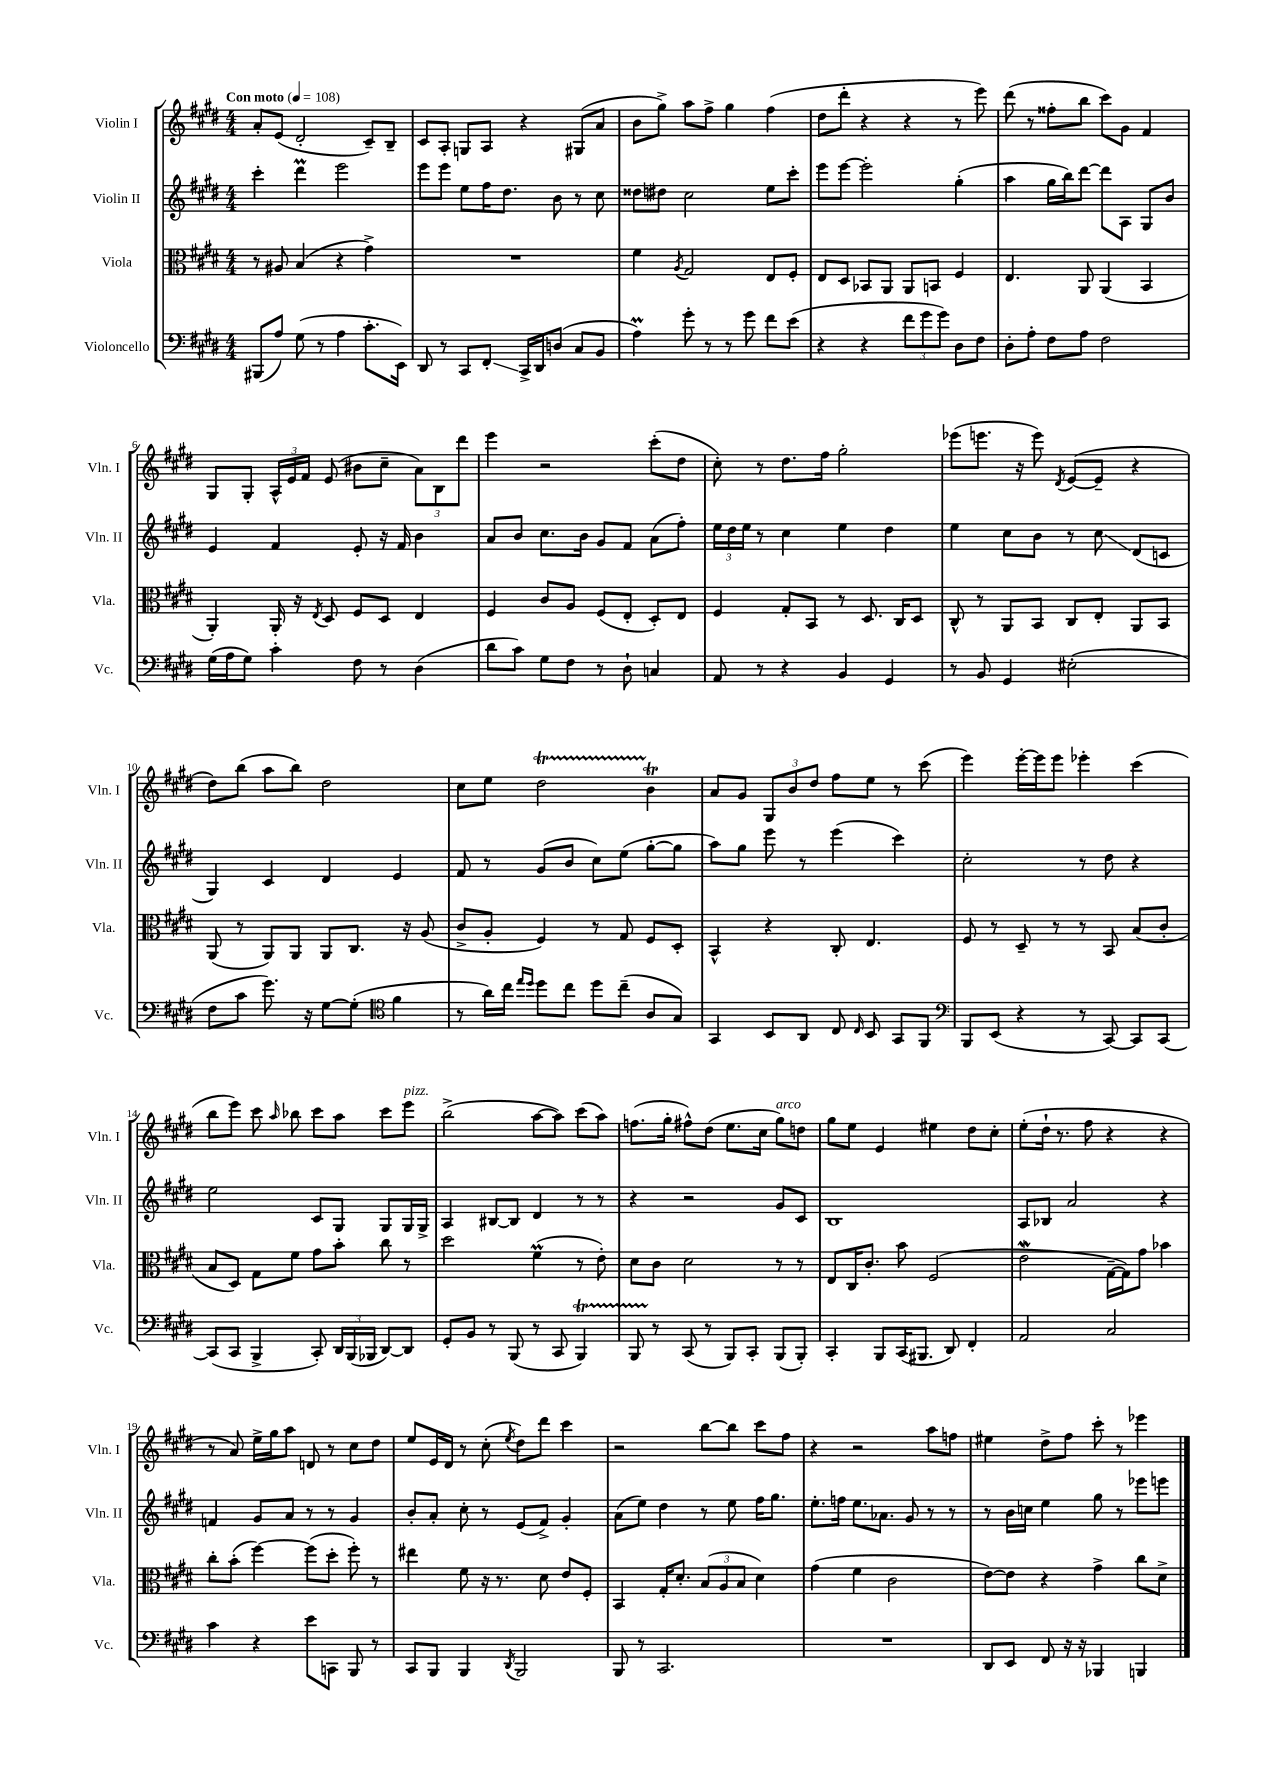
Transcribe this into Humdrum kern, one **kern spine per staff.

**kern	**kern	**kern	**kern
*staff4	*staff3	*staff2	*staff1
*clefF4	*clefC3	*clefG2	*clefG2
*k[f#c#g#d#]	*k[f#c#g#d#]	*k[f#c#g#d#]	*k[f#c#g#d#]
*M4/4	*M4/4	*M4/4	*M4/4
*MM108	*MM108	*MM108	*MM108
(8BBB#	8r	4ccc#'	8a'
8A)	8A#	.	(8e
(8G#	(4B	4ddd#	2d#'
8r	.	.	.
4A	4r	2eee	.
8.c#'	4g#^)	.	8c#~)
.	.	.	8B~
16EE)	.	.	.
=	=	=	=
8DD#	1r	8eee	8c#
8r	.	8eee	8A'
8CC#	.	8ee	8G
8FF#'	.	16ff#	8A
.	.	8.dd#	.
16CC#^	.	.	4r
16DD#	.	.	.
(8D	.	8b	.
8C#	.	8r	(8G#
8BB	.	8cc#	8a
=	=	=	=
4A)	4f#	8dd##	8b
.	.	8dd#	8gg#^)
.	8qA	.	.
8g#'	2G#	2cc#	8aa
8r	.	.	8ff#^
8r	.	.	4gg#
8g#	.	.	.
8f#	8E	8ee	(4ff#
(8e	8F#'	8ccc#'	.
=	=	=	=
4r	8E	8eee	8dd#
.	8D#	[8eee	8ddd#'
4r	8BB-	2eee']	4r
.	8AA	.	.
12f#	8AA	.	4r
12g#	.	.	.
.	8BB	.	.
12g#)	.	.	.
8D#	4F#	(4gg#'	8r
8F#	.	.	8eee)
=	=	=	=
8D#'	4.E	4aa	(8ddd#
8A'	.	.	8r
8F#	.	16gg#	8ff##'
.	.	16bb)	.
8A	8AA	[8ddd#	8bb
2F#	(4AA	8ddd#]	8ccc#)
.	.	8A	8g#
.	4BB	8G#	4f#
.	.	8b	.
=	=	=	=
(16G#	4AA')	4e	8G#
16A	.	.	.
8G#)	.	.	8G#'
4c#'	16AA'	4f#	24A^^
.	.	.	24e
.	16r	.	.
.	.	.	24f#
.	8qE	.	.
.	8D#	.	(8e
8F#	8F#	8e'	8b#
8r	8D#	16r	8cc#~
.	.	16f#	.
(4D#	4E	4b	12a)
.	.	.	12B
.	.	.	12ddd#
=	=	=	=
8d#	4F#	8a	4eee
8c#)	.	8b	.
8G#	8c#	8.cc#	2r
8F#	8A	.	.
.	.	16b	.
8r	(8F#	8g#	.
8D#`	8E'	8f#	.
4C	8D#')	(8a	(8ccc#'
.	8E	8ff#')	8dd#
=	=	=	=
8AA	4F#	24ee	8cc#')
.	.	24dd#	.
.	.	24ee	.
8r	.	8r	8r
4r	8G#'	4cc#	8.dd#
.	8BB	.	.
.	.	.	16ff#
4BB	8r	4ee	2gg#'
.	8.D#	.	.
4GG#	.	4dd#	.
.	16C#	.	.
.	8D#	.	.
=	=	=	=
8r	8C#^^	4ee	(8eee-
8BB	8r	.	8.eee
4GG#	8AA	8cc#	.
.	.	.	16r
.	8BB	8b	8eee)
.	.	.	8qd#
(2E#'	8C#	8r	([8e
.	8E'	8cc#	8e~]
.	8AA	(8d#	4r
.	8BB	8c	.
=	=	=	=
8F#	(8AA	4G#)	8dd#)
8c#	8r	.	(8bb
8.g#)	8AA)	4c#	8aa
.	8AA	.	8bb)
16r	.	.	.
[8G#	8AA	4d#	2dd#
(8G#']	8.C#	.	.
*clefC4	*	*	*
4f#	.	4e	.
.	16r	.	.
.	(8A	.	.
=	=	=	=
8r	8c#^	8f#	8cc#
16a)	8A'	8r	8ee
16cc#	.	.	.
16qqee	.	.	.
16qqdd#	.	.	.
8dd#	4F#)	(8g#	2dd#
8cc#	.	8b	.
8dd#	8r	8cc#)	.
(8cc#~	8G#	(8ee	.
8A	8F#	[8gg#'	4b
8G#)	8D#'	8gg#]	.
=	=	=	=
4GG#	4BB^^	8aa)	8a
.	.	8gg#	8g#
8BB	4r	8eee	12G#
.	.	.	12b
8AA	.	8r	.
.	.	.	12dd#
8C#	8C#'	(4eee	8ff#
16qqC#	.	.	.
8BB	4.E	.	8ee
8GG#	.	4ccc#)	8r
8FF#	.	.	(8ccc#
=	=	=	=
*clefF4	*	*	*
8BBB	8F#	2cc#'	4eee)
(8EE	8r	.	.
4r	8D#~	.	[16eee'
.	.	.	16eee]
.	8r	.	8eee
8r	8r	8r	4eee-'
[8CC#)	8BB	8dd#	.
8CC#]	(8B	4r	(4ccc#
[8CC#	8c#'	.	.
=	=	=	=
(8CC#]	8B	2ee	8bb
8CC#	8D#)	.	8eee)
4BBB^	8G#	.	8ccc#
.	.	.	16qqaa
.	8f#	.	8bb-
8CC#')	8g#	8c#	8ccc#
24DD#	8b'	8G#	8aa
(24BBB	.	.	.
24BBB-	.	.	.
[8DD#)	8cc#	8G#	8ccc#
8DD#]	8r	16G#	8eee
.	.	16G#^	.
=	=	=	=
8GG#'	2dd#	4A	(2bb^
8BB	.	.	.
8r	.	[8B#	.
(8BBB	.	8B#]	.
8r	(4f#	4d#	[8aa
8CC#	.	.	8aa])
4BBB)	8r	8r	(8ccc#
.	8e')	8r	8aa)
=	=	=	=
8BBB	8d#	4r	(8.ff
8r	8c#	.	.
.	.	.	16gg#'
(8CC#	2d#	2r	8ff#^^)
8r	.	.	(8dd#
8BBB)	.	.	8.ee
8CC#'	.	.	.
.	.	.	16cc#
(8BBB	8r	8g#	8gg#)
8BBB')	8r	8c#	8dd
=	=	=	=
4CC#'	8E	1B	8gg#
.	16C#	.	8ee
.	8.c#'	.	.
8BBB	.	.	4e
(16CC#	8b	.	.
8.BBB#	.	.	.
.	(2F#	.	4ee#
8DD#)	.	.	.
4FF#'	.	.	8dd#
.	.	.	8cc#'
=	=	=	=
2AA	2e	8A	(8ee'
.	.	8B-	16dd#`
.	.	.	8.r
.	.	2a	.
.	.	.	8ff#
2C#	[16G#~	.	4r
.	16G#])	.	.
.	8g#	.	.
.	4b-	4r	4r
=	=	=	=
4c#	8cc#'	4f	8r
.	(8b'	.	8a)
4r	[4ff#)	8g#	16ee^
.	.	.	16gg#
.	.	8a	8aa
8e	(8ff#]	8r	8d
8CC	8dd#'	8r	8r
8BBB	8ff#')	4g#	8cc#
8r	8r	.	8dd#
=	=	=	=
8CC#	4ee#	8b'	8ee
8BBB	.	8a'	16e
.	.	.	16d#
4BBB	8f#	8cc#'	8r
.	16r	8r	(8cc#'
.	8.r	.	.
8qDD#	.	.	8qee
2BBB	.	(8e	8dd#)
.	8d#	8f#^)	8ddd#
.	8e	4g#'	4ccc#
.	8F#'	.	.
=	=	=	=
8BBB	4BB	(8a	2r
8r	.	8ee)	.
2.CC#	16G#'	4dd#	.
.	8.d#'	.	.
.	(12B	8r	[8bb
.	12A	.	.
.	.	8ee	8bb]
.	12B	.	.
.	4d#)	16ff#	8ccc#
.	.	8.gg#	.
.	.	.	8ff#
=	=	=	=
1r	(4g#	8.ee'	4r
.	.	16ff	.
.	4f#	8.ee	2r
.	.	8.a-	.
.	2c#	.	.
.	.	8g#	.
.	.	8r	8aa
.	.	8r	8ff
=	=	=	=
8DD#	[8e)	8r	4ee#
8EE	8e]	16b	.
.	.	16cc	.
8FF#	4r	4ee	8dd#^
16r	.	.	8ff#
16r	.	.	.
4BBB-	4g#^	8gg#	8ccc#'
.	.	8r	8r
4BBB	8cc#	8eee-	4eee-
.	8d#^	8eee	.
==	==	==	==
*-	*-	*-	*-
